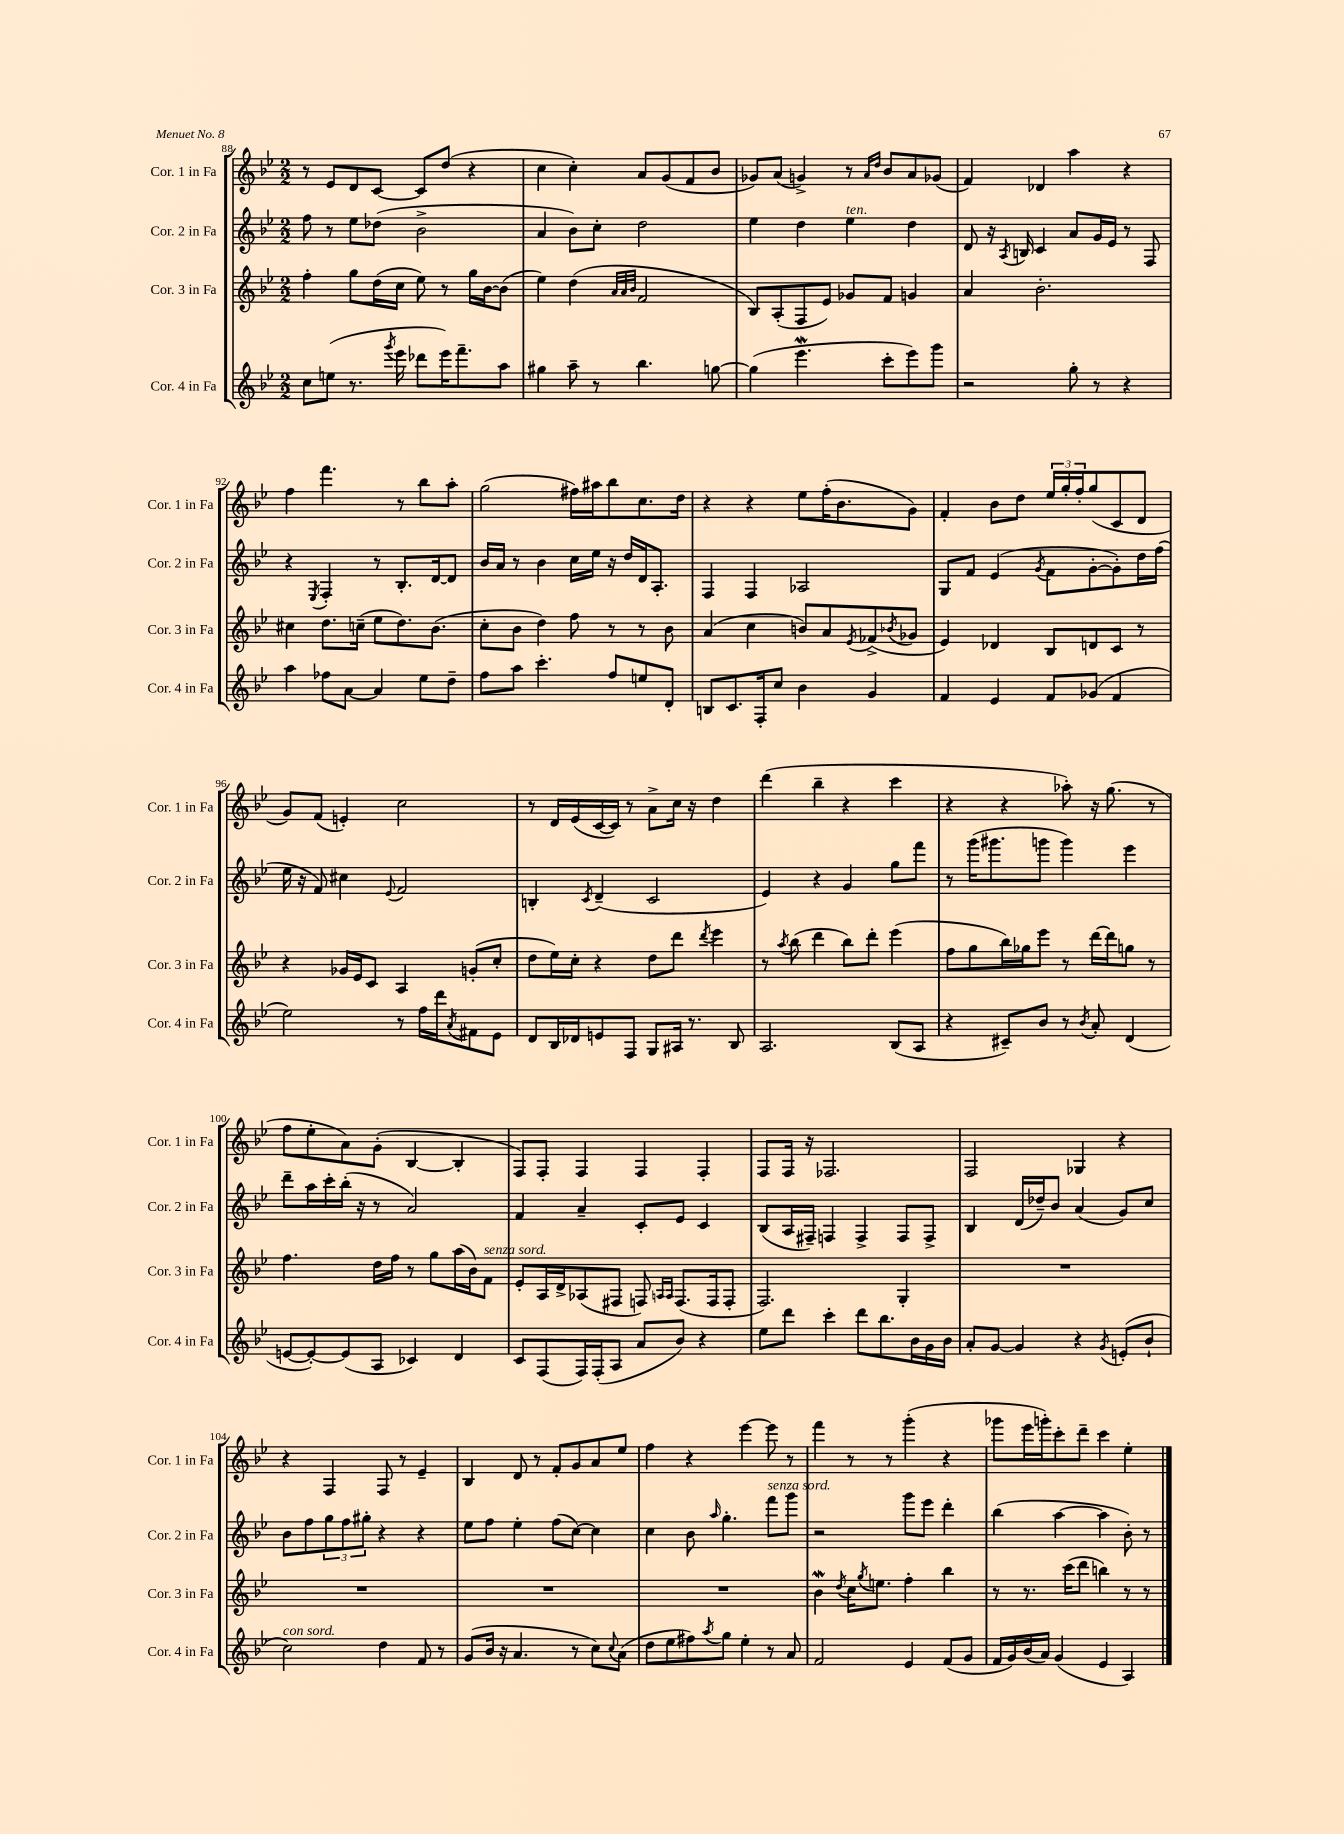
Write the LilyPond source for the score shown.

<<
\new StaffGroup <<
\new Staff = "s0" \with { instrumentName = "Cor. 1 in Fa" shortInstrumentName = "Cor. 1 in Fa" } {
    \clef treble \key bes \major \numericTimeSignature \time 2/2
    r8 ees'8 d'8 c'8~ c'8 d''8( r4 |
    c''4 c''4-.) a'8 g'8( f'8 bes'8 |
    ges'8) a'8( g'4->) r8 \grace { a'16 d''16 } bes'8 a'8 ges'8( |
    f'4) des'4 a''4 r4 |
    f''4 f'''4. r8 bes''8 a''8-. |
    g''2( fis''16) ais''16 bes''8 c''8. d''16 |
    r4 r4 ees''8 f''16-.( bes'8. g'8) |
    f'4-. bes'8 d''8 \tuplet 3/2 { ees''16 g''16-. f''16-. } g''8( c'8 d'8 |
    g'8) f'8( e'4-.) c''2 |
    r8 d'16 ees'16( c'16~ c'16) r8 a'8-> c''16 r16 d''4 |
    d'''4( bes''4-- r4 c'''4 |
    r4 r4 aes''8-.) r16 g''8.( r8 |
    f''8 ees''8-. a'8) g'8-.( bes4~ bes4-. |
    f8) f8-. f4 f4 f4-. |
    f8 f16 r16 fes2. |
    f2 ges4 r4 |
    r4 f4 f8 r8 ees'4-- |
    bes4 d'8 r8 f'8-. g'8 a'8 ees''8 |
    f''4 r4 ees'''4~ ees'''8 r8 |
    f'''4 r8 r8 g'''4-.( r4 |
    ges'''8 ees'''16 g'''16-.) c'''8-. d'''8-- c'''4 ees''4-. \bar "|." |
}
\new Staff = "s1" \with { instrumentName = "Cor. 2 in Fa" shortInstrumentName = "Cor. 2 in Fa" } {
    \clef treble \key bes \major \numericTimeSignature \time 2/2
    f''8 r8 ees''8 des''8( bes'2-> |
    a'4 bes'8) c''8-. d''2 |
    ees''4 d''4 ees''4^\markup { \italic "ten." } d''4 |
    d'8 r16 \acciaccatura { a8 } b16 c'4 a'8 g'16 ees'16 r8 f8 |
    r4 \acciaccatura { ees8 } f4-. r8 bes8.-. d'16~ d'8 |
    bes'16 a'16 r8 bes'4 c''16 ees''16 r16 d''16 d'16 a8.-. |
    f4 f4 aes2 |
    g8 f'8 ees'4( \acciaccatura { g'8 } f'8 g'8~-. g'8-.) d''16 f''16( |
    ees''16 r16 f'8) cis''4 \appoggiatura { ees'8 } f'2 |
    b4-. \acciaccatura { c'8 } d'4--( c'2 |
    ees'4) r4 g'4 g''8 f'''8 |
    r8 g'''16( gis'''8. g'''8 g'''4) ees'''4 |
    d'''8-- a''16 c'''16-. bes''16-.( r16 r8 a'2) |
    f'4 a'4-- c'8-. ees'8 c'4 |
    bes8( a16 fis16--) f4 f4-> f8 f8-> |
    bes4 d'16( des''16--) bes'8 a'4( g'8) c''8 |
    bes'8 f''8 \tuplet 3/2 { g''8 f''8 gis''8-. } r4 r4 |
    ees''8 f''8 ees''4-. f''8( c''8~) c''4 |
    c''4 bes'8 \grace { a''16 } g''4.-. f'''8^\markup { \italic "senza sord." } g'''8 |
    r2 g'''8 ees'''8 d'''4-. |
    bes''4( a''4~ a''4 bes'8-.) r8 \bar "|." |
}
\new Staff = "s2" \with { instrumentName = "Cor. 3 in Fa" shortInstrumentName = "Cor. 3 in Fa" } {
    \clef treble \key bes \major \numericTimeSignature \time 2/2
    f''4-. g''8 d''16( c''16 ees''8) r8 g''16 bes'16~ bes'8( |
    ees''4) d''4( \grace { a'32 a'32 bes'32 } f'2 |
    bes8) a8-.( f8 ees'8) ges'8 f'8 g'4 |
    a'4 bes'2.-. |
    cis''4 d''8. c''16--( ees''8 d''8.) bes'8.( |
    c''8-. bes'8 d''4) f''8 r8 r8 bes'8 |
    a'4( c''4 b'8) a'8 \acciaccatura { ees'8 } fes'8->( \acciaccatura { bes'8 } ges'8 |
    ees'4) des'4 bes8 d'8 c'8 r8 |
    r4 ges'16 ees'16 c'8 a4 g'8-.( c''8-. |
    d''8 ees''16) c''16-. r4 d''8 d'''8 \acciaccatura { d'''8 } ees'''4 |
    r8 \acciaccatura { a''8 } bes''8( d'''4 bes''8) d'''8-. ees'''4( |
    f''8 g''8 bes''16) ges''16 ees'''8 r8 d'''16~ d'''16 g''8 r8 |
    f''4. d''16 f''16 r8 g''8 a''16( bes'16) f'8^\markup { \italic "senza sord." } |
    ees'8-. a16 d'16-> aes8( fis8 f8) \grace { a16 a16 } f8.( f16 f8-. |
    f2.) g4-. |
    R1 |
    R1 |
    R1 |
    R1 |
    bes'4\mordent \acciaccatura { d''8 } c''16 \acciaccatura { g''8 } e''8. f''4-. bes''4 |
    r8 r8. c'''16( d'''8 b''4) r8 r8 \bar "|." |
}
\new Staff = "s3" \with { instrumentName = "Cor. 4 in Fa" shortInstrumentName = "Cor. 4 in Fa" } {
    \clef treble \key bes \major \numericTimeSignature \time 2/2
    c''8 e''8( r8. \acciaccatura { g'''8 } ees'''16 des'''8 ees'''16) f'''8.-- a''8 |
    gis''4 a''8-- r8 bes''4. g''8~ |
    g''4( ees'''4.\mordent c'''8-. ees'''8) g'''8 |
    r2 g''8-. r8 r4 |
    a''4 fes''8 a'8~ a'4 ees''8 d''8-- |
    f''8 a''8 c'''4.-. f''8 e''8 d'8-. |
    b8 c'8. f16-. c''8 bes'4 g'4 |
    f'4 ees'4 f'8 ges'8( f'4 |
    ees''2) r8 f''16 d'''16 \acciaccatura { a'8 } fis'8 ees'8 |
    d'8 bes16 des'16 e'8 f8 g8 ais16 r8. bes8 |
    a2. bes8( a8 |
    r4 cis'8--) bes'8 r8 \acciaccatura { bes'8 } a'8-. d'4( |
    e'8~ e'8~-.) e'8( a8 ces'4) d'4 |
    c'8 f8( f16) f16-.( a8 a'8 bes'8) r4 |
    ees''8 d'''8 c'''4-. d'''8 bes''8. bes'16 g'16 bes'16 |
    a'8-. g'8~ g'4 r4 \acciaccatura { g'8 } e'8-.( bes'8-! |
    c''2^\markup { \italic "con sord." }) d''4 f'8 r8 |
    g'8( bes'16 r16 a'4. r8 c''8) \appoggiatura { c''8 } a'8( |
    d''8 ees''8 fis''8) \acciaccatura { a''8 } g''8 ees''4-. r8 a'8 |
    f'2 ees'4 f'8( g'8 |
    f'16 g'16) bes'16( a'16) g'4( ees'4 a4) \bar "|." |
}
>>
>>
\layout { \context { \Score currentBarNumber = #88 } }
